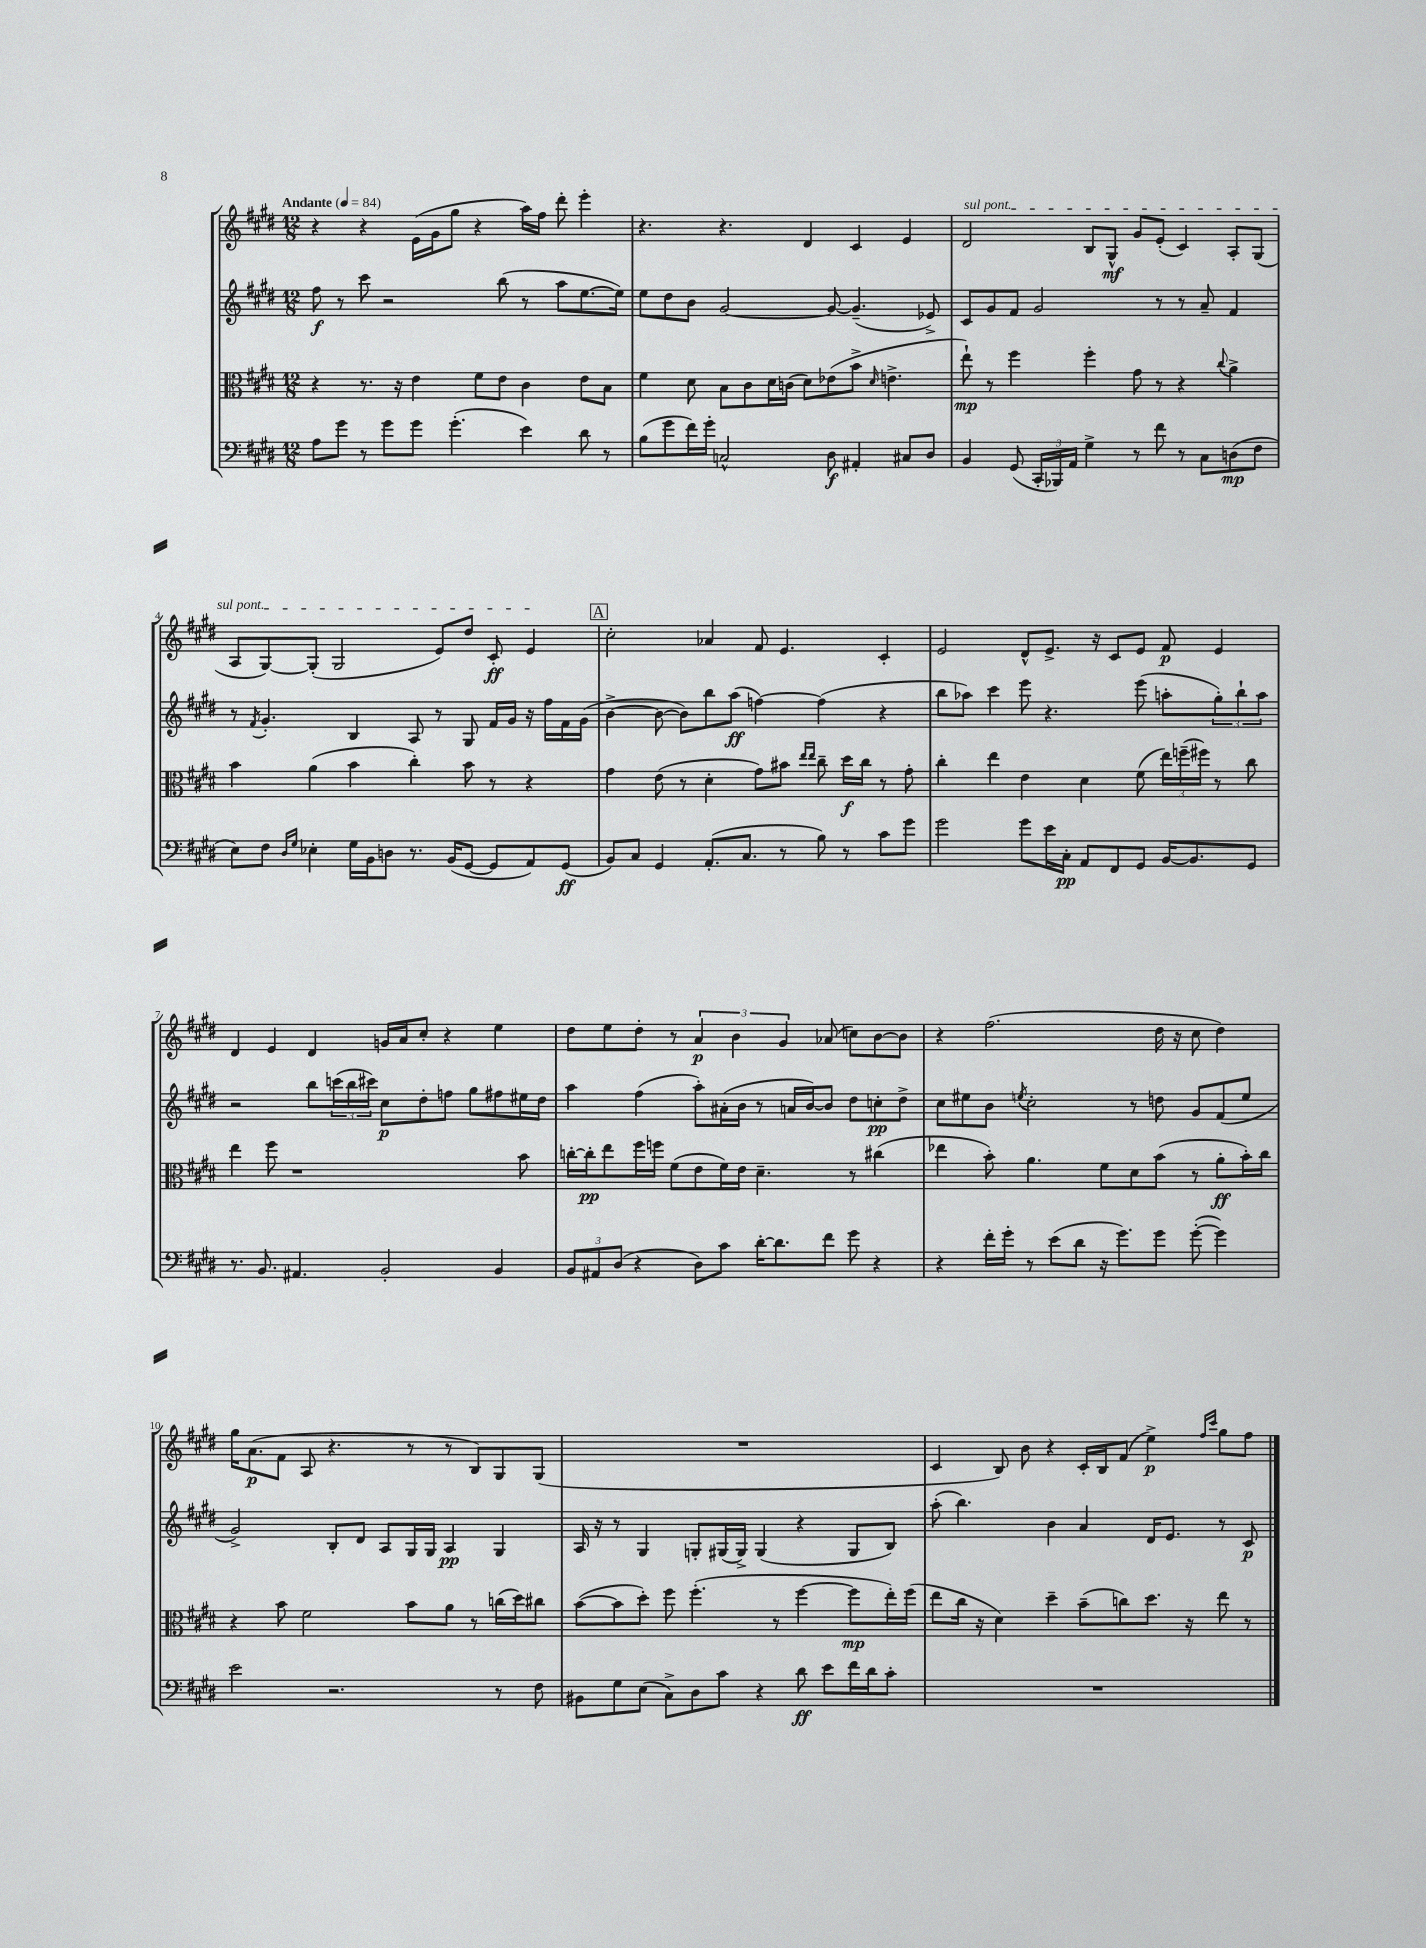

**kern	**kern	**kern	**kern
*staff4	*staff3	*staff2	*staff1
*clefF4	*clefC3	*clefG2	*clefG2
*k[f#c#g#d#]	*k[f#c#g#d#]	*k[f#c#g#d#]	*k[f#c#g#d#]
*M12/8	*M12/8	*M12/8	*M12/8
*MM84	*MM84	*MM84	*MM84
8A	4r	8ff#	4r
8g#	.	8r	.
8r	8.r	8ccc#	4r
8g#	.	2r	.
.	16r	.	.
8g#	4e	.	(16e
.	.	.	16g#
(4.g#'	.	.	8gg#
.	8f#	.	4r
.	8e	(8bb	.
4e)	4c#	8r	16aa)
.	.	.	16ff#
.	.	8aa	8ddd#'
8d#	8e	[8.ee	4eee'
8r	8B	.	.
.	.	16ee])	.
=	=	=	=
(8B	4f#	8ee	4.r
8g#	.	8dd#	.
16f#)	8d#	8b	.
16g#'	.	.	.
2C^^	8B	[2g#	4.r
.	8c#	.	.
.	16d#	.	.
.	(16c	.	.
.	8d#)	.	4d#
8D#	(8e-	8g#_	.
4AA#'	8b^	(4.g#~]	4c#
.	16qqd#	.	.
.	4.e^	.	.
8C#	.	.	4e
8D#	.	8e-^)	.
=	=	=	=
4BB	8ee`)	8c#	2d#
.	8r	8g#	.
(8GG#	4ff#	8f#	.
24CC#'	.	2g#	.
24BBB-)	.	.	.
24AA	.	.	.
4G#^	4ff#'	.	8B
.	.	.	8G#^^
8r	8g#	.	8g#
8f#	8r	8r	(8e'
8r	4r	8r	4c#)
8C#	.	8a~	.
.	8qqcc#	.	.
(8D	4a^	4f#	8A'
8F#	.	.	(8G#
=	=	=	=
8E)	4b	8r	8A
.	.	8qf#	.
8F#	.	4.g#'	[8G#)
16qqD#	.	.	.
16qqG#	.	.	.
4E-'	(4a	.	(8G#']
.	.	.	2G#
16G#	4b	4B	.
16BB	.	.	.
8D	.	.	.
8.r	4cc#')	8A	.
.	.	8r	8e)
(16BB	.	.	.
[8GG#	8b	8G#	8dd#
8GG#]	8r	16f#	8c#'
.	.	16g#	.
8AA)	4r	16r	4e
.	.	16ff#	.
(8GG#	.	16f#	.
.	.	(16g#	.
=	=	=	=
8BB)	4g#	[4b^	2cc#'
8C#	.	.	.
4GG#	(8e	8b_	.
.	8r	8b])	.
(8.AA'	4d#'	8bb	4a-
.	.	(8aa	.
8.C#	.	.	.
.	8g#)	[4ff)	8f#
8r	8b#	.	4.e
.	16qqee	.	.
.	16qqee	.	.
8B)	8cc#~	(4ff]	.
8r	16dd#	.	.
.	16cc#	.	.
8c#	8r	4r	4c#'
8g#	8g#'	.	.
=	=	=	=
2g#	4cc#'	8bb	2e
.	.	8aa-)	.
.	4ee	4ccc#	.
8g#	4e	8eee	8d#^^
16e	.	4.r	8.e^
16C#'	.	.	.
8AA	4d#	.	.
.	.	.	16r
8FF#	.	.	8c#
8GG#	(8f#	(8eee	8e
[16BB	24ee)	8aa'	8f#
.	(24ff~	.	.
8.BB]	.	.	.
.	24ff#)	.	.
.	8r	12gg#')	4e
.	.	12bb`	.
8GG#	8cc#	.	.
.	.	12aa	.
=	=	=	=
8.r	4ee	2r	4d#
8.BB	.	.	.
.	8ff#	.	4e
4.AA#	1r	.	.
.	.	8bb	4d#
.	.	(24ccc	.
.	.	24bb	.
.	.	24ccc#)	.
2BB'	.	8cc#	16g
.	.	.	16a
.	.	8dd#'	8cc#'
.	.	8ff	4r
.	.	8gg#	.
4BB	.	8ff#	4ee
.	8b	16ee#	.
.	.	16dd#	.
=	=	=	=
12BB	[16cc'	4aa	8dd#
.	16cc']	.	.
12AA#	.	.	.
.	8ee	.	8ee
(12D#	.	.	.
4r	16ff#	(4ff#	8dd#'
.	16ff	.	.
.	(8f#	.	8r
8D#)	8e	8aa')	6a
8c#	16f#)	(16a#'	.
.	.	.	6b
.	16e	16b	.
[16d#'	4.d#~	8r	.
8.d#]	.	.	.
.	.	.	6g#
.	.	16a	.
.	.	[16b)	.
8f#	.	8b]	(8a-
8g#	8r	8dd#	8cc)
4r	(4cc#	8cc'	[8b
.	.	8dd#^	8b]
=	=	=	=
4r	4ee-	8cc#	4r
.	.	8ee#	.
16f#'	8b')	8b	(2.ff#
16g#'	.	.	.
.	.	8qee	.
8r	4.a	2cc#'	.
(8e	.	.	.
8d#	.	.	.
16r	8f#	.	.
8.g#)	.	.	.
.	8d#	8r	.
8g#	(8b	8dd	16dd#
.	.	.	16r
([8g#'	8r	8g#	8cc#
4g#])	8a'	(8f#	4dd#)
.	16b')	8ee	.
.	16cc#	.	.
=	=	=	=
2e	4r	2g#^)	16gg#
.	.	.	(8.a
.	8b	.	8f#
.	2f#	.	8A
2.r	.	8B'	4.r
.	.	8d#	.
.	.	8A	.
.	8b	16G#	8r
.	.	16G#	.
.	8a	4A	8r
.	8r	.	8B)
8r	(16cc	4G#	8G#
.	16dd#)	.	.
8F#	8cc#	.	(8G#
=	=	=	=
8BB#	([8b	16A	1.r
.	.	16r	.
8G#	8b]	8r	.
(8E	8dd#')	4G#	.
8C#^)	8ff#	.	.
8D#	(4.ff#'	8G'	.
8c#	.	(16G#	.
.	.	16G#^)	.
4r	.	(4G#	.
.	8r	.	.
8d#	[4ff#	4r	.
8e	.	.	.
16f#	8ff#]	8G#	.
16d#	.	.	.
8c#'	16ee')	8B)	.
.	(16ff#	.	.
=	=	=	=
1.r	8ee	(8aa'	4c#
.	16cc#	4.bb)	.
.	16r	.	.
.	4d#)	.	8B)
.	.	.	8b
.	4dd#~	4b	4r
.	(8b~	4a	16c#'
.	.	.	16B
.	8cc)	.	(8f#
.	8.dd#	16d#	4ee^)
.	.	8.e	.
.	16r	.	.
.	.	.	16qqff#
.	.	.	16qqccc#
.	8ee	8r	8gg#
.	8r	8c#	8ff#
==	==	==	==
*-	*-	*-	*-
